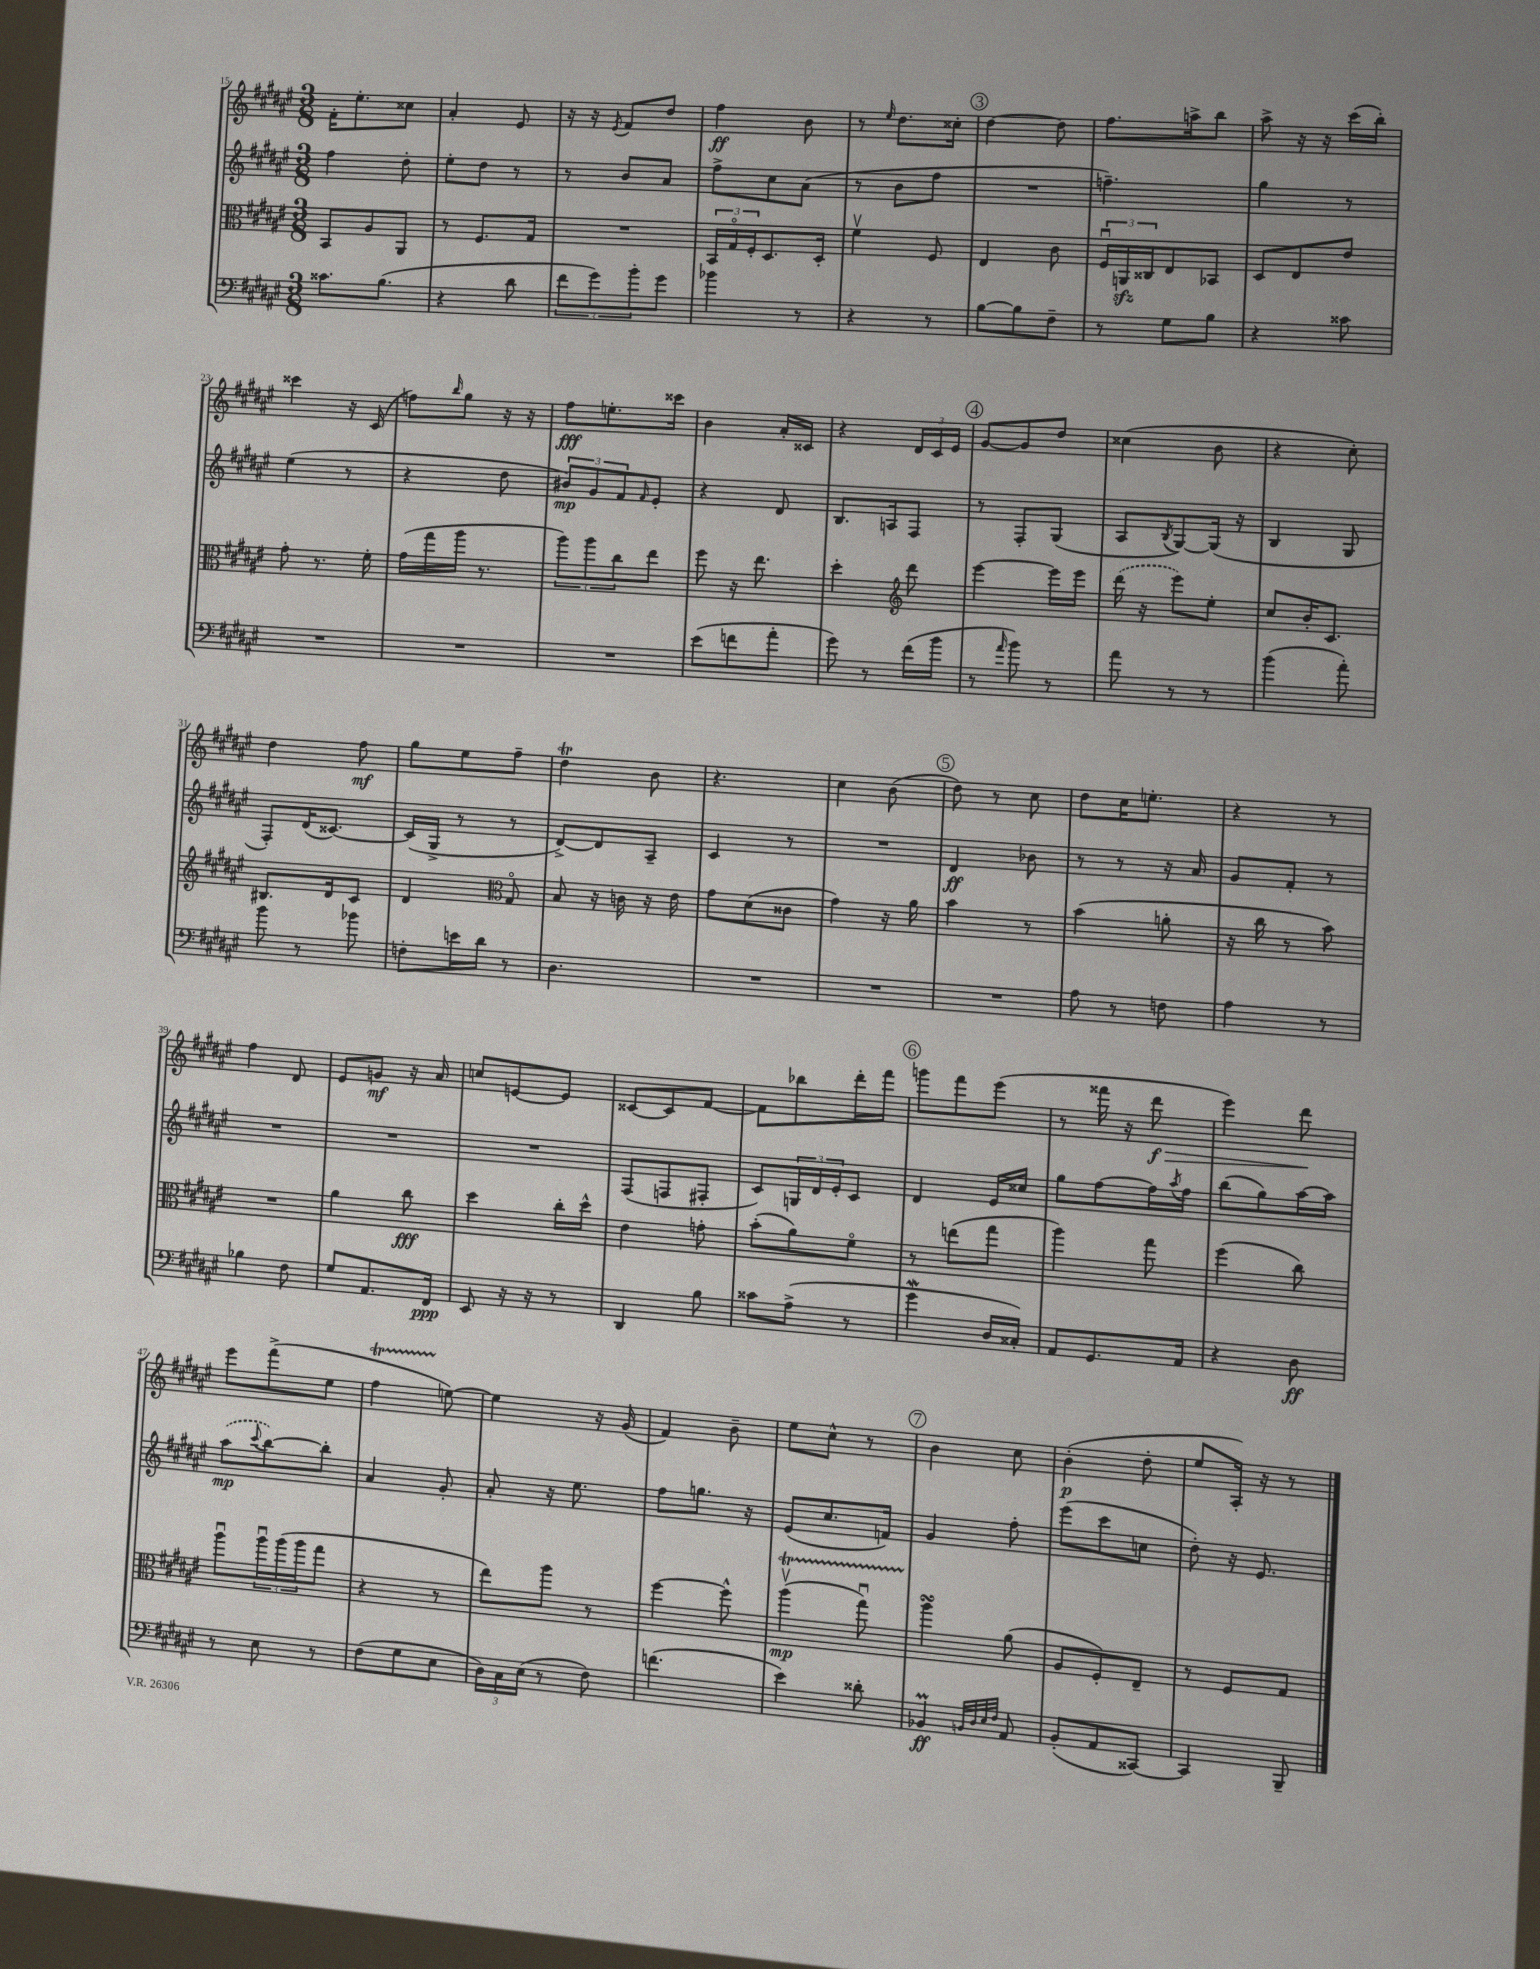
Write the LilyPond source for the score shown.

<<
\new StaffGroup <<
\new Staff = "s0" {
    \clef treble \key fis \major \numericTimeSignature \time 3/8
    fis'16-. eis''8.-. cisis''8 |
    ais'4-. eis'8 |
    r16 r16 \acciaccatura { eis'8 } fis'8 dis''8 |
    fis''4\ff b'8 |
    r8 \grace { eis''16 } dis''8. cisis''16-. |
    \mark \markup { \circle "3" } dis''4~ dis''8 |
    fis''8. a''16-> b''8 |
    ais''8-> r16 r16 cis'''16( b''16-.) |
    cisis'''4 r16 cis'16( |
    f''8) \grace { b''16 } gis''8 r16 r16 |
    fis''8\fff e''8.-. cisis'''16 |
    b'4 ais'16-. cisis'16 |
    r4 \tuplet 3/2 { dis'16 cis'16 eis'16 } |
    \mark \markup { \circle "4" } gis'8~ gis'8 dis''8 |
    cisis''4( b'8 |
    r4 cis''8-.) |
    dis''4 fis''8\mf |
    gis''8 eis''8 fis''8-- |
    dis''4\trill b'8 |
    r4. |
    cis''4 b'8( |
    \mark \markup { \circle "5" } dis''8) r8 cis''8 |
    dis''8 cis''16 e''8.-. |
    r4 r8 |
    fis''4 dis'8 |
    eis'8 g'8\mf r16 ais'16 |
    c''8 e'8~ e'8 |
    cisis'8~ cisis'8 fis'8~ |
    fis'8 bes''8 dis'''16-. fis'''16 |
    \mark \markup { \circle "6" } g'''8 fis'''8 eis'''8( |
    r8 fisis'''16 r16 dis'''8\f\> |
    eis'''4) dis'''8\! |
    eis'''8 fis'''8->( eis''8 |
    fis''4\startTrillSpan e''8~\stopTrillSpan) |
    e''4 r16 gis'16( |
    fis'4) b'8-- |
    eis''8 cis''8-^ r8 |
    \mark \markup { \circle "7" } b'4 cis''8 |
    b'4-.\p( dis''8-. |
    eis''8 ais16-.) r16 r8 \bar "|." |
}
\new Staff = "s1" {
    \clef treble \key fis \major \numericTimeSignature \time 3/8
    fis''4 dis''8-. |
    eis''8-. dis''8 r8 |
    r8 b'8 ais'8 |
    fis''8-> cis''8 ais'8( |
    r8 b'8 fis''8 |
    \mark \markup { \circle "3" } R4. |
    f''4.--) |
    gis''4 r8 |
    eis''4( r8 |
    r4 dis''8 |
    \tuplet 3/2 { bis'8\mp) gis'8 fis'8 } \grace { fis'16 } eis'8-. |
    r4 dis'8 |
    b8. a16 fis8 |
    \mark \markup { \circle "4" } r8 fis8-. gis8( |
    ais8 \acciaccatura { b8 } gis8~) gis16( r16 |
    b4 gis8 |
    fis8-.) dis'16( cisis'8.~) |
    cisis'16( gis16-> r8 r8 |
    dis'8~->) dis'8 ais8-- |
    cis'4 r8 |
    R4. |
    \mark \markup { \circle "5" } dis'4\ff bes'8 |
    r8 r8 r16 ais'16 |
    gis'8 fis'8-. r8 |
    R4. |
    R4. |
    R4. |
    fis8( f8 fis8-. |
    cis'8) \tuplet 3/2 { g16 dis'16 eis'16-. } cis'8 |
    \mark \markup { \circle "6" } dis'4 eis'16 cisis''16 |
    gis''8 fis''8~ fis''16 \acciaccatura { ais''8 } fis''16 |
    b''8( gis''8) ais''16~ ais''16 |
    \once \slurDashed ais''8\mp( \appoggiatura { cis'''8 } b''8~) b''8-. |
    ais'4 gis'8-. |
    ais'8-. r16 eis''8. |
    fis''8 g''8. r16 |
    eis'8( cis''8. f'16) |
    \mark \markup { \circle "7" } gis'4 fis''8-. |
    eis'''8( cis'''8 c''8 |
    dis''8-.) r16 eis'8. \bar "|." |
}
\new Staff = "s2" {
    \clef alto \key fis \major \numericTimeSignature \time 3/8
    b,8 ais8 ais,8 |
    r8 fis8. gis16 |
    R4. |
    \tuplet 3/2 { b,16 gis16\flageolet fis16-. } dis8. dis16-. |
    fis'4\upbow fis8 |
    \mark \markup { \circle "3" } eis4 cis'8 |
    \tuplet 3/2 { fis16\downbow a,16\sfz cisis16 } eis8 bes,8 |
    dis8 eis8 eis'8 |
    gis'8-. r8. fis'16-. |
    gis'16( gis''16 ais''16 r8. |
    \tuplet 3/2 { ais''8) ais''8 cis''8 } eis''8 |
    fis''8 r16 eis''8. |
    dis''4-. \clef treble dis'''8 |
    \mark \markup { \circle "4" } eis'''4~ eis'''16 eis'''16 |
    \once \slurDashed dis'''16( r16 eis'''8) eis''8-. |
    cis''8 b'16-. cis'8. |
    bis8. dis'16 cis'8 |
    dis'4 \clef alto gis8\flageolet |
    b8 r16 c'16 r16 eis'16 |
    gis'8 dis'8( cisis'8 |
    gis'4) r16 ais'16 |
    \mark \markup { \circle "5" } b'4 r8 |
    b'4( a'8-. |
    r16 cis''16 r8 b'8) |
    R4. |
    ais'4 cis''8\fff |
    dis''4 cis''16-. dis''16-^ |
    eis'4 g'8-. |
    b'8-.( ais'8) fis'8\flageolet |
    \mark \markup { \circle "6" } r8 e''8( gis''8 |
    ais''4) gis''8 |
    fis''4( cis''8) |
    ais''8\downbow \tuplet 3/2 { ais''16\downbow ais''16( ais''16 } gis''8 |
    r4 r8 |
    eis''8) ais''8 r8 |
    fis''4~ fis''8-^ |
    ais''4\upbow\startTrillSpan\mp( gis''8\downbow) |
    \mark \markup { \circle "7" } ais''4\turn\stopTrillSpan ais'8( |
    ais8 fis8-.) eis8-- |
    r8 fis8 gis8 \bar "|." |
}
\new Staff = "s3" {
    \clef bass \key fis \major \numericTimeSignature \time 3/8
    cisis'8. b8.( |
    r4 dis'8 |
    \tuplet 3/2 { fis'8 gis'8) b'8-. } gis'8 |
    bes'4 r8 |
    r4 r8 |
    \mark \markup { \circle "3" } b8~ b8 fis8-- |
    r8 gis8 b8 |
    r4 cisis'8 |
    R4. |
    R4. |
    R4. |
    eis'8( f'8 ais'8-. |
    gis'8) r8 fis'16( b'16 |
    \mark \markup { \circle "4" } r8 \grace { ais'16 } b'8) r8 |
    ais'8 r8 r8 |
    b'4( ais'8-.) |
    b'8 r8 bes'8 |
    f8-. e'16 dis'16 r8 |
    dis4. |
    R4. |
    R4. |
    \mark \markup { \circle "5" } R4. |
    ais8 r8 f8 |
    ais4 r8 |
    bes4 fis8 |
    gis8 ais,8. fis,16\ppp |
    eis,8 r16 r16 r8 |
    dis,4 b8 |
    cisis'8 ais8->( r8 |
    \mark \markup { \circle "6" } gis'4\mordent dis16 cisis16-.) |
    ais,8 gis,8. ais,16 |
    r4 dis8\ff |
    r8 eis8 r8 |
    fis8( gis8 eis8 |
    \tuplet 3/2 { dis16) cis16 eis16( } r8 fis8) |
    f'4.( |
    eis'4) disis'8-. |
    \mark \markup { \circle "7" } bes,4\prall\ff \grace { b,32 dis32 eis32 fis32 } ais,8 |
    b,8-.( ais,8 cisis,8~) |
    cisis,4 b,,8-- \bar "|." |
}
>>
>>
\layout { \context { \Score currentBarNumber = #15 } }
